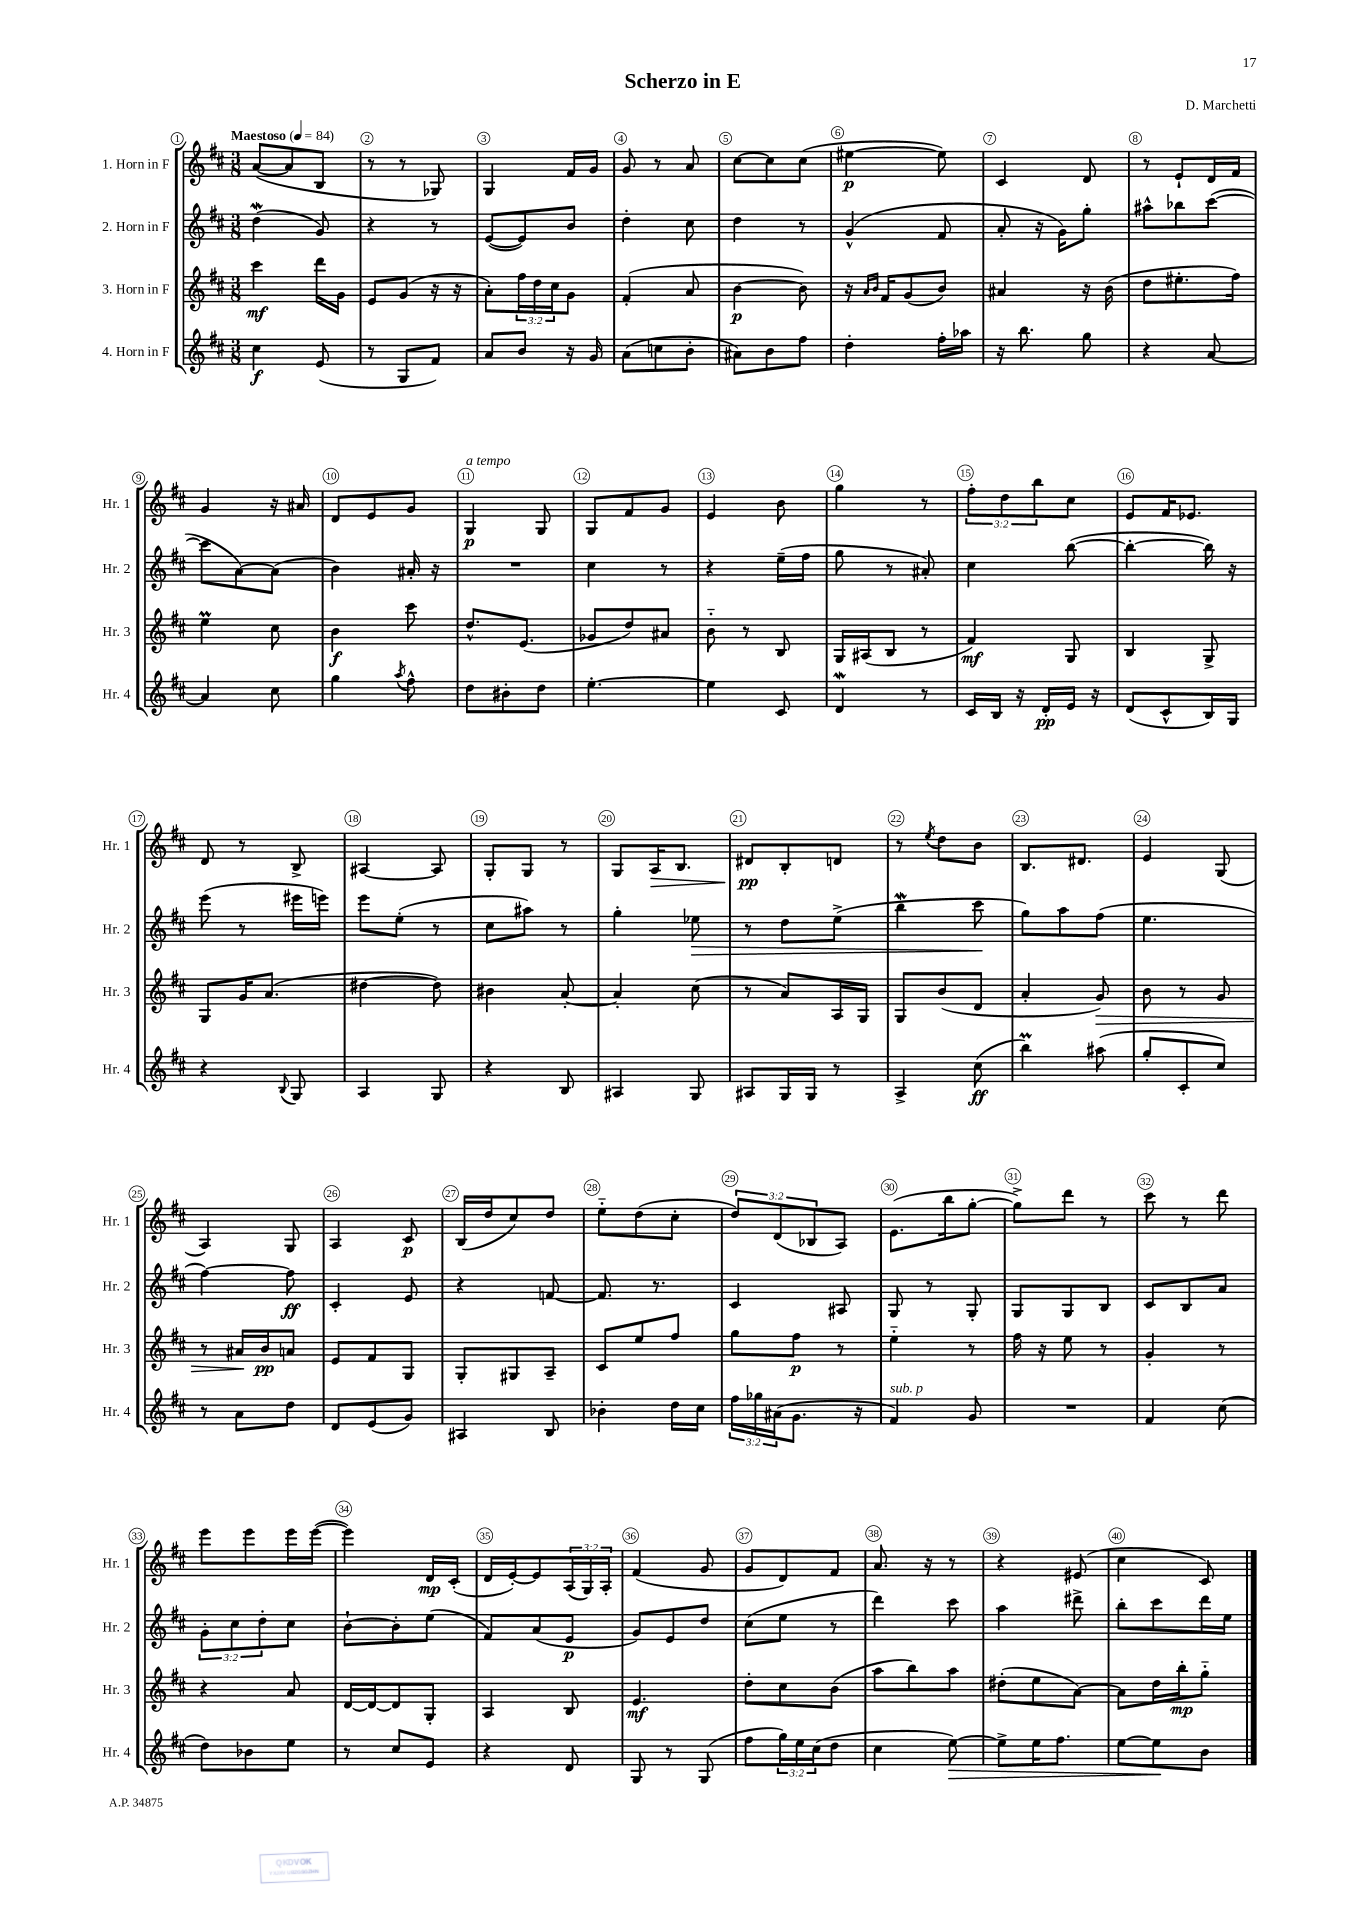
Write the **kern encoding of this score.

**kern	**dynam	**kern	**dynam	**kern	**dynam	**kern	**dynam
*part4	*part4	*part3	*part3	*part2	*part2	*part1	*part1
*staff4	*staff4	*staff3	*staff3	*staff2	*staff2	*staff1	*staff1
*I"4. Horn in F	*	*I"3. Horn in F	*	*I"2. Horn in F	*	*I"1. Horn in F	*
*I'Hr. 4	*	*I'Hr. 3	*	*I'Hr. 2	*	*I'Hr. 1	*
*clefG2	*	*clefG2	*	*clefG2	*	*clefG2	*
*k[f#c#]	*	*k[f#c#]	*	*k[f#c#]	*	*k[f#c#]	*
*M3/8	*	*M3/8	*	*M3/8	*	*M3/8	*
*MM84	*	*MM84	*	*MM84	*	*MM84	*
=1	=1	=1	=1	=1	=1	=1	=1
!	!	!	!	!	!	!LO:TX:a:B:t=Maestoso	!
4cc#\	f	4ccc#\	mf	(4ddw\	.	([8a/L	.
.	.	.	.	.	.	8a/]	.
(8e/	.	16ddd\LL	.	8g/)	.	8B/J	.
.	.	16g\JJ	.	.	.	.	.
=2	=2	=2	=2	=2	=2	=2	=2
8r	.	8e/L	.	4r	.	8r	.
8G/L	.	(8g/J	.	.	.	8r	.
8f#/J)	.	16r	.	8r	.	8G-X/)	.
.	.	16r	.	.	.	.	.
=3	=3	=3	=3	=3	=3	=3	=3
8a/L	.	8a'\L)	.	([8e/L	.	4G/	.
8b/J	.	24ff#\L	.	8e/])	.	.	.
.	.	24dd\	.	.	.	.	.
.	.	24cc#\J	.	.	.	.	.
16r	.	8g\J	.	8b/J	.	16f#/LL	.
16g/	.	.	.	.	.	16g/JJ	.
=4	=4	=4	=4	=4	=4	=4	=4
(8a\L	.	(4f#'/	.	4dd'\	.	8g/	.
8ccn\	.	.	.	.	.	8r	.
8b'\J	.	8a/	.	8cc#\	.	8a/	.
=5	=5	=5	=5	=5	=5	=5	=5
8a#X\L)	.	[4b\	p	4dd\	.	[8cc#\L	.
8b\	.	.	.	.	.	8cc#\]	.
8ff#\J	.	8b\])	.	8r	.	(8cc#\J	.
=6	=6	=6	=6	=6	=6	=6	=6
4dd'\	.	16r	.	(4g^^/	.	[4ee#X\	p
.	.	16qqa/LL	.	.	.	.	.
.	.	16qqb/JJ	.	.	.	.	.
.	.	16f#/KL	.	.	.	.	.
.	.	(8g/	.	.	.	.	.
16ff#'\LL	.	8b/J)	.	8f#/	.	8ee#\])	.
16aa-X\JJ	.	.	.	.	.	.	.
=7	=7	=7	=7	=7	=7	=7	=7
16r	.	4a#X/	.	8a'/	.	4c#/	.
8.bb\	.	.	.	.	.	.	.
.	.	.	.	16r	.	.	.
.	.	.	.	16g\KL)	.	.	.
8gg\	.	16r	.	8gg'\J	.	8d/	.
.	.	(16b\	.	.	.	.	.
=8	=8	=8	=8	=8	=8	=8	=8
4r	.	8dd\L	.	8aa#X^^\L	.	8r	.
.	.	8.ee#X'\	.	8bb-X\	.	8e`/L	.
[8a/	.	.	.	([8ccc#\J	.	16d/L	.
.	.	16ff#\Jk)	.	.	.	16f#/JJ	.
!!LO:LB:g=z
=9	=9	=9	=9	=9	=9	=9	=9
4a/]	.	4eeM\	.	8ccc#\L]	.	4g/	.
.	.	.	.	[8a\)	.	.	.
8cc#\	.	8cc#\	.	(8a\J]	.	16r	.
.	.	.	.	.	.	16a#X/	.
=10	=10	=10	=10	=10	=10	=10	=10
4gg\	.	4b\	f	4b\)	.	8d/L	.
.	.	.	.	.	.	8e/	.
8qaa/	.	.	.	.	.	.	.
8ff#^^\	.	8ccc#\	.	16a#X'/	.	8g/J	.
.	.	.	.	16r	.	.	.
=11	=11	=11	=11	=11	=11	=11	=11
!	!	!	!	!	!	!LO:TX:a:i:t=a tempo	!
8dd\L	.	8.dd^^/L	.	4.r	.	4G/	p
8b#X'\	.	.	.	.	.	.	.
.	.	(8.e/J	.	.	.	.	.
8dd\J	.	.	.	.	.	8G/	.
=12	=12	=12	=12	=12	=12	=12	=12
[4.ee'\	.	8g-X/L	.	4cc#\	.	8G/L	.
.	.	8dd/)	.	.	.	8f#/	.
.	.	8a#X/J	.	8r	.	8g/J	.
=13	=13	=13	=13	=13	=13	=13	=13
4ee\]	.	8b\	.	4r	.	4e/	.
.	.	8r	.	.	.	.	.
8c#/	.	8B/	.	(16ee~\LL	.	8b\	.
.	.	.	.	16ff#\JJ	.	.	.
=14	=14	=14	=14	=14	=14	=14	=14
4dw/	.	16G/LL	.	8gg\	.	4gg\	.
.	.	(16A#X/J	.	.	.	.	.
.	.	8B/J	.	8r	.	.	.
8r	.	8r	.	8a#X'/)	.	8r	.
=15	=15	=15	=15	=15	=15	=15	=15
16c#/LL	.	4f#/)	mf	4cc#\	.	12ff#'\L	.
16B/JJ	.	.	.	.	.	.	.
.	.	.	.	.	.	12dd\	.
16r	.	.	.	.	.	.	.
.	.	.	.	.	.	12bb\	.
16d'/LL	pp	.	.	.	.	.	.
16e/JJ	.	8G/	.	([8bb\	.	8cc#\J	.
16r	.	.	.	.	.	.	.
=16	=16	=16	=16	=16	=16	=16	=16
(8d/L	.	4B/	.	4bb'\_	.	8e/L	.
8c#^^/	.	.	.	.	.	16f#/K	.
.	.	.	.	.	.	8.e-X/J	.
16B/L)	.	8G^/	.	16bb\])	.	.	.
16G/JJ	.	.	.	16r	.	.	.
!!LO:LB:g=z
=17	=17	=17	=17	=17	=17	=17	=17
4r	.	8G/L	.	(8eee\	.	8d/	.
.	.	16g/K	.	8r	.	8r	.
.	.	(8.a/J	.	.	.	.	.
8qqB/	.	.	.	.	.	.	.
8G/	.	.	.	16eee#X\LL	.	8B^/	.
.	.	.	.	16eeen\JJ)	.	.	.
=18	=18	=18	=18	=18	=18	=18	=18
4A/	.	[4dd#X\	.	8eee\L	.	[4A#X/	.
.	.	.	.	(8ee'\J	.	.	.
8G/	.	8dd#\])	.	8r	.	8A#/]	.
=19	=19	=19	=19	=19	=19	=19	=19
4r	.	4b#X\	.	8cc#\L	.	8G'/L	.
.	.	.	.	8aa#X\J)	.	8G/J	.
8B/	.	[8a'/	.	8r	.	8r	.
=20	=20	=20	=20	=20	=20	=20	=20
4A#X/	.	4a'/]	.	4gg'\	.	8G/L	.
!	!	!	!	!	!	!	!LO:HP:b
.	.	.	.	.	.	16A/K	>
.	.	.	.	.	.	8.B/J	.
!	!	!	!	!	!LO:HP:b	!	!
8G/	.	(8cc#\	.	8ee-X\	>	.	.
=21	=21	=21	=21	=21	=21	=21	=21
8A#X/L	.	8r	.	8r	.	8d#X/L	pp
16G/L	.	8a/L)	.	8dd\L	.	8B'/	]
16G/JJ	.	.	.	.	.	.	.
8r	.	16A/L	.	(8ee^\J	.	8dn/J	.
.	.	16G/JJ	.	.	.	.	.
=22	=22	=22	=22	=22	=22	=22	=22
4A^/	.	8G/L	.	4bbW\	.	8r	.
.	.	.	.	.	.	8qee/	.
.	.	(8b/	.	.	.	8dd\L	.
(8cc#\	ff	8d/J	.	8ccc#\	.	8b\J	.
.	.	.	.	.	]	.	.
=23	=23	=23	=23	=23	=23	=23	=23
4bbM\)	.	4a'/	.	8gg\L)	.	8.B/L	.
.	.	.	.	8aa\	.	.	.
.	.	.	.	.	.	8.d#X/J	.
!	!	!	!LO:HP:b	!	!	!	!
(8aa#X\	.	8g/)	>	(8ff#\J	.	.	.
=24	=24	=24	=24	=24	=24	=24	=24
8gg'/L	.	8b\	.	4.ee\	.	4e/	.
8c#'/	.	8r	.	.	.	.	.
8cc#/J)	.	8g/	.	.	.	(8G/	.
!!LO:LB:g=z
=25	=25	=25	=25	=25	=25	=25	=25
8r	.	8r	.	[4ff#\)	.	4A/)	.
8a\L	.	16a#X/LL	.	.	.	.	.
.	.	16b/J	] pp	.	.	.	.
8dd\J	.	8an/J	.	8ff#\]	ff	8G/	.
=26	=26	=26	=26	=26	=26	=26	=26
8d/L	.	8e/L	.	4c#'/	.	4A/	.
(8e/	.	8f#/	.	.	.	.	.
8g/J)	.	8G/J	.	8e/	.	8c#/	p
=27	=27	=27	=27	=27	=27	=27	=27
4A#X/	.	8G'/L	.	4r	.	(16B/LL	.
.	.	.	.	.	.	16dd/J	.
.	.	8G#X/	.	.	.	8cc#/)	.
8B/	.	8A~/J	.	[8fn/	.	8dd/J	.
=28	=28	=28	=28	=28	=28	=28	=28
4b-X'\	.	8c#/L	.	8.f/]	.	8ee\L	.
.	.	8ee/	.	.	.	(8dd\	.
.	.	.	.	8.r	.	.	.
16dd\LL	.	8ff#/J	.	.	.	8cc#'\J	.
16cc#\JJ	.	.	.	.	.	.	.
=29	=29	=29	=29	=29	=29	=29	=29
24ff#\LL	.	8gg\L	.	4c#/	.	12dd/L)	.
24gg-X\	.	.	.	.	.	.	.
(24a#X\J	.	.	.	.	.	(12d/	.
8.g\J	.	8ff#\J	p	.	.	.	.
.	.	.	.	.	.	12B-X/	.
.	.	8r	.	8A#X/	.	8A/J)	.
16r	.	.	.	.	.	.	.
=30	=30	=30	=30	=30	=30	=30	=30
!LO:TX:a:i:t=sub. p	!	!	!	!	!	!	!
4f#/)	.	4ee\	.	8G/	.	(8.e\L	.
.	.	.	.	8r	.	.	.
.	.	.	.	.	.	16bb\k	.
8g/	.	8r	.	8G'/	.	[8gg'\J	.
=31	=31	=31	=31	=31	=31	=31	=31
4.r	.	16ff#\	.	8G/L	.	8gg^\L])	.
.	.	16r	.	.	.	.	.
.	.	8ee\	.	8G/	.	8ddd\J	.
.	.	8r	.	8B/J	.	8r	.
=32	=32	=32	=32	=32	=32	=32	=32
4f#/	.	4g'/	.	8c#/L	.	8ccc#\	.
.	.	.	.	8B/	.	8r	.
(8cc#\	.	8r	.	8a/J	.	8ddd\	.
!!LO:LB:g=z
=33	=33	=33	=33	=33	=33	=33	=33
8dd\L)	.	4r	.	12g'\L	.	8eee\L	.
.	.	.	.	12cc#\	.	.	.
8b-X\	.	.	.	.	.	8eee\	.
.	.	.	.	12dd'\	.	.	.
8ee\J	.	8a/	.	8cc#\J	.	16eee\L	.
.	.	.	.	.	.	([16eee\JJ	.
=34	=34	=34	=34	=34	=34	=34	=34
8r	.	[16d/LL	.	[8b`\L	.	4eee\])	.
.	.	16d/J_	.	.	.	.	.
8cc#/L	.	8d/]	.	8b'\]	.	.	.
8e/J	.	8G'/J	.	(8ee\J	.	16d/LL	mp
.	.	.	.	.	.	(16c#'/JJ	.
=35	=35	=35	=35	=35	=35	=35	=35
4r	.	4A/	.	8f#/L)	.	16d/LL	.
.	.	.	.	.	.	[16e'/J)	.
.	.	.	.	(8a/	.	8e/]	.
8d/	.	8B/	.	8e/J	p	(24A/L	.
.	.	.	.	.	.	24G/)	.
.	.	.	.	.	.	24A'/JJ	.
=36	=36	=36	=36	=36	=36	=36	=36
8G/	.	4.e/	mf	8g/L)	.	(4f#/	.
8r	.	.	.	8e/	.	.	.
(8G/	.	.	.	8dd/J	.	8g/	.
=37	=37	=37	=37	=37	=37	=37	=37
8ff#\L	.	8dd'\L	.	(8cc#\L	.	8g/L	.
24gg\L)	.	8cc#\	.	8ee\J	.	8d/)	.
24ee\	.	.	.	.	.	.	.
(24cc#\J	.	.	.	.	.	.	.
8dd\J	.	(8b\J	.	8r	.	8f#/J	.
=38	=38	=38	=38	=38	=38	=38	=38
4cc#\	.	8aa\L	.	4ddd\)	.	8.a/	.
.	.	8bb\)	.	.	.	.	.
.	.	.	.	.	.	16r	.
!	!LO:HP:b	!	!	!	!	!	!
[8ee\)	>	8aa\J	.	8ccc#\	.	8r	.
=39	=39	=39	=39	=39	=39	=39	=39
8ee^\L]	.	(8dd#X'\L	.	4aa\	.	4r	.
16ee\K	.	8ee\	.	.	.	.	.
8.ff#\J	.	.	.	.	.	.	.
.	.	[8a\J)	.	8ddd#X^\	.	(8e#X/	.
=40	=40	=40	=40	=40	=40	=40	=40
[8ee\L	.	8a\L]	.	8bb'\L	.	4cc#\	.
8ee\]	.	16dd\L	.	8ccc#\	.	.	.
.	.	16bb'\J	mp	.	.	.	.
8b\J	]	8gg\J	.	16ddd\L	.	8c#/)	.
.	.	.	.	16ee\JJ	.	.	.
==	==	==	==	==	==	==	==
*-	*-	*-	*-	*-	*-	*-	*-
